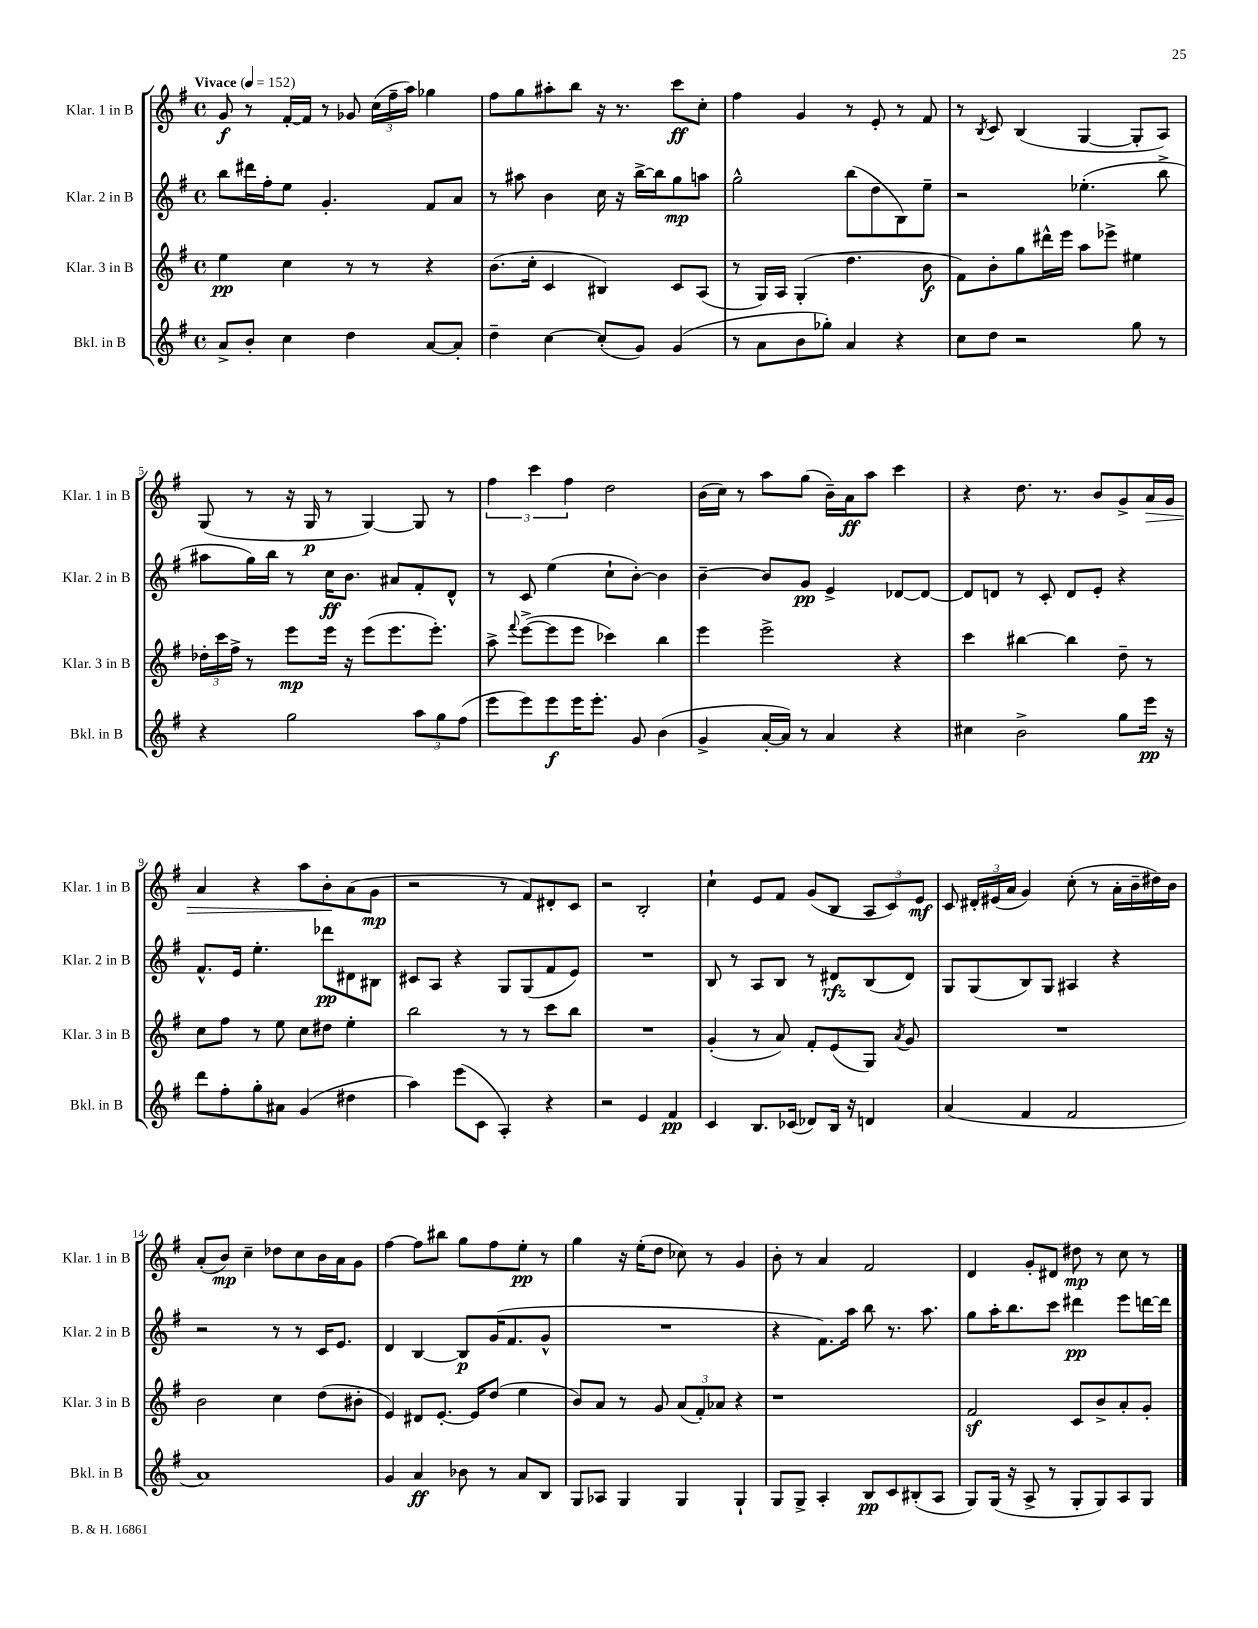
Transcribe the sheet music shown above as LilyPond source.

<<
\new StaffGroup <<
\new Staff = "s0" \with { instrumentName = "Klar. 1 in B" shortInstrumentName = "Klar. 1 in B" } {
    \clef treble \key g \major \defaultTimeSignature \time 4/4 \tempo "Vivace" 4 = 152
    \autoBeamOff g'8\f r8 fis'16[~-. fis'16] r8 ges'8 \tuplet 3/2 { c''16[( fis''16-- a''16]) } ges''4 |
    fis''8[ g''8 ais''8-. b''8] r16 r8. c'''8[\ff c''8]-. |
    fis''4 g'4 r8 e'8-. r8 fis'8 |
    r8 \acciaccatura { b8 } c'8 b4( g4~ g8[-. a8]) |
    g8( r8 r16 g16\p r8 g4~) g8 r8 |
    \tuplet 3/2 { fis''4 c'''4 fis''4 } d''2 |
    b'16[( c''16]) r8 a''8[ g''8]( b'16[--) a'16\ff a''8] c'''4 |
    r4 d''8. r8. b'8[ g'8-> a'16\> g'16] |
    a'4 r4 a''8[ b'8-.\! a'8( g'8]\mp |
    r2 r8 fis'8[) dis'8-. c'8] |
    r2 b2-. |
    c''4-! e'8[ fis'8] g'8[( b8] \tuplet 3/2 { a8[ c'8) e'8]\mf } |
    c'8 \tuplet 3/2 { dis'16[-. eis'16( a'16] } g'4) c''8-.( r8 a'16[-. b'16-- dis''16) b'16] |
    a'8[-.( b'8]\mp) c''4-- des''8[ c''8 b'16 a'16 g'8] |
    fis''4~ fis''8[ bis''8] g''8[ fis''8 e''8]-.\pp r8 |
    g''4 r16 e''16[-.( d''8] ces''8) r8 g'4 |
    b'8-. r8 a'4 fis'2 |
    d'4 g'8[-. dis'8] dis''8\mp r8 c''8 r8 \bar "|." |
}
\new Staff = "s1" \with { instrumentName = "Klar. 2 in B" shortInstrumentName = "Klar. 2 in B" } {
    \clef treble \key g \major \defaultTimeSignature \time 4/4
    \autoBeamOff b''8[ dis'''16 fis''16-. e''8] g'4.-. fis'8[ a'8] |
    r8 ais''8 b'4 c''16 r16 b''16[~-> b''16 g''8\mp a''8] |
    g''2-^ b''8[( d''8 b8) e''8]-- |
    r2 ees''4.-.( b''8-> |
    ais''8[ g''16) b''16] r8 c''16[\ff b'8.] ais'8[ fis'8-. d'8]-^ |
    r8 c'8 e''4( c''8[-! b'8]~-.) b'4 |
    b'4~-- b'8[ g'8]\pp e'4-> des'8[~ des'8]~ |
    des'8[ d'8] r8 c'8-. d'8[ e'8]-. r4 |
    fis'8.[-^ e'16] e''4.-. des'''8[\pp dis'8 bis8] |
    cis'8[ a8] r4 g8[ g8( fis'8 e'8]) |
    R1 |
    b8 r8 a8[ b8] r8 dis'8[\rfz b8( dis'8]) |
    g8[ g8( b8) g8] ais4 r4 |
    r2 r8 r8 c'16[ e'8.] |
    d'4 b4~ b8[\p g'16( fis'8. g'8]-^ |
    R1 |
    r4 fis'8.[) a''16] b''8 r8. a''8. |
    g''8[ a''16-. b''8. c'''8] dis'''4\pp e'''8[ d'''16~ d'''16] \bar "|." |
}
\new Staff = "s2" \with { instrumentName = "Klar. 3 in B" shortInstrumentName = "Klar. 3 in B" } {
    \clef treble \key g \major \defaultTimeSignature \time 4/4
    \autoBeamOff e''4\pp c''4 r8 r8 r4 |
    b'8.[( c''16]-. c'4 bis4) c'8[ a8]( |
    r8 g16[) a16] g4-.( d''4. b'8\f |
    fis'8[) b'8-. g''8 dis'''16-^ e'''16] a''8[ ees'''8]-> eis''4 |
    \tuplet 3/2 { des''16[-. c'''16 fis''16]-> } r8 e'''8[\mp e'''16] r16 e'''8[( e'''8. e'''8.]-.) |
    a''8-> \appoggiatura { fis'''8 } e'''8[~->( e'''8 e'''8] ces'''4) b''4 |
    e'''4 e'''2-> r4 |
    c'''4 bis''4~ bis''4 d''8-- r8 |
    c''8[ fis''8] r8 e''8 c''8[ dis''8] e''4-. |
    b''2 r8 r8 c'''8[ b''8] |
    R1 |
    g'4-.( r8 a'8) fis'8[-. e'8( g8]) \acciaccatura { a'8 } g'8 |
    R1 |
    b'2 c''4 d''8[( bis'8]-. |
    e'4) dis'8[ e'8.]~-. e'16[ d''8]( e''4 |
    b'8[) a'8] r8 g'8 \tuplet 3/2 { a'8[( fis'8-.) aes'8] } r4 |
    r1 |
    fis'2\sf c'8[ b'8-> a'8-. g'8]-. \bar "|." |
}
\new Staff = "s3" \with { instrumentName = "Bkl. in B" shortInstrumentName = "Bkl. in B" } {
    \clef treble \key g \major \defaultTimeSignature \time 4/4
    \autoBeamOff a'8[-> b'8]-. c''4 d''4 a'8[~ a'8]-. |
    d''4-- c''4~ c''8[-.( g'8]) g'4( |
    r8 a'8[ b'8 ges''8]-.) a'4 r4 |
    c''8[ d''8] r2 g''8 r8 |
    r4 g''2 \tuplet 3/2 { a''8[ g''8 fis''8]( } |
    e'''8[ e'''8) e'''8\f e'''16 e'''8.]-. g'8 b'4( |
    g'4-> a'16[~-. a'16]) r8 a'4 r4 |
    cis''4 b'2-> g''8[ e'''16]\pp r16 |
    d'''8[ fis''8-. g''8-. ais'8] g'4( dis''4 |
    a''4) e'''8[( c'8] a4-.) r4 |
    r2 e'4 fis'4\pp |
    c'4 b8.[ ces'16]( des'8[) b16] r16 d'4 |
    a'4( fis'4 fis'2 |
    a'1) |
    g'4 a'4\ff bes'8 r8 a'8[ b8] |
    g8[ aes8] g4 g4 g4-! |
    g8[ g8]-> a4-. b8[\pp c'8 bis8-.( a8] |
    g8[) g16]( r16 a8-> r8 g8[-. g8) a8 g8] \bar "|." |
}
>>
>>
